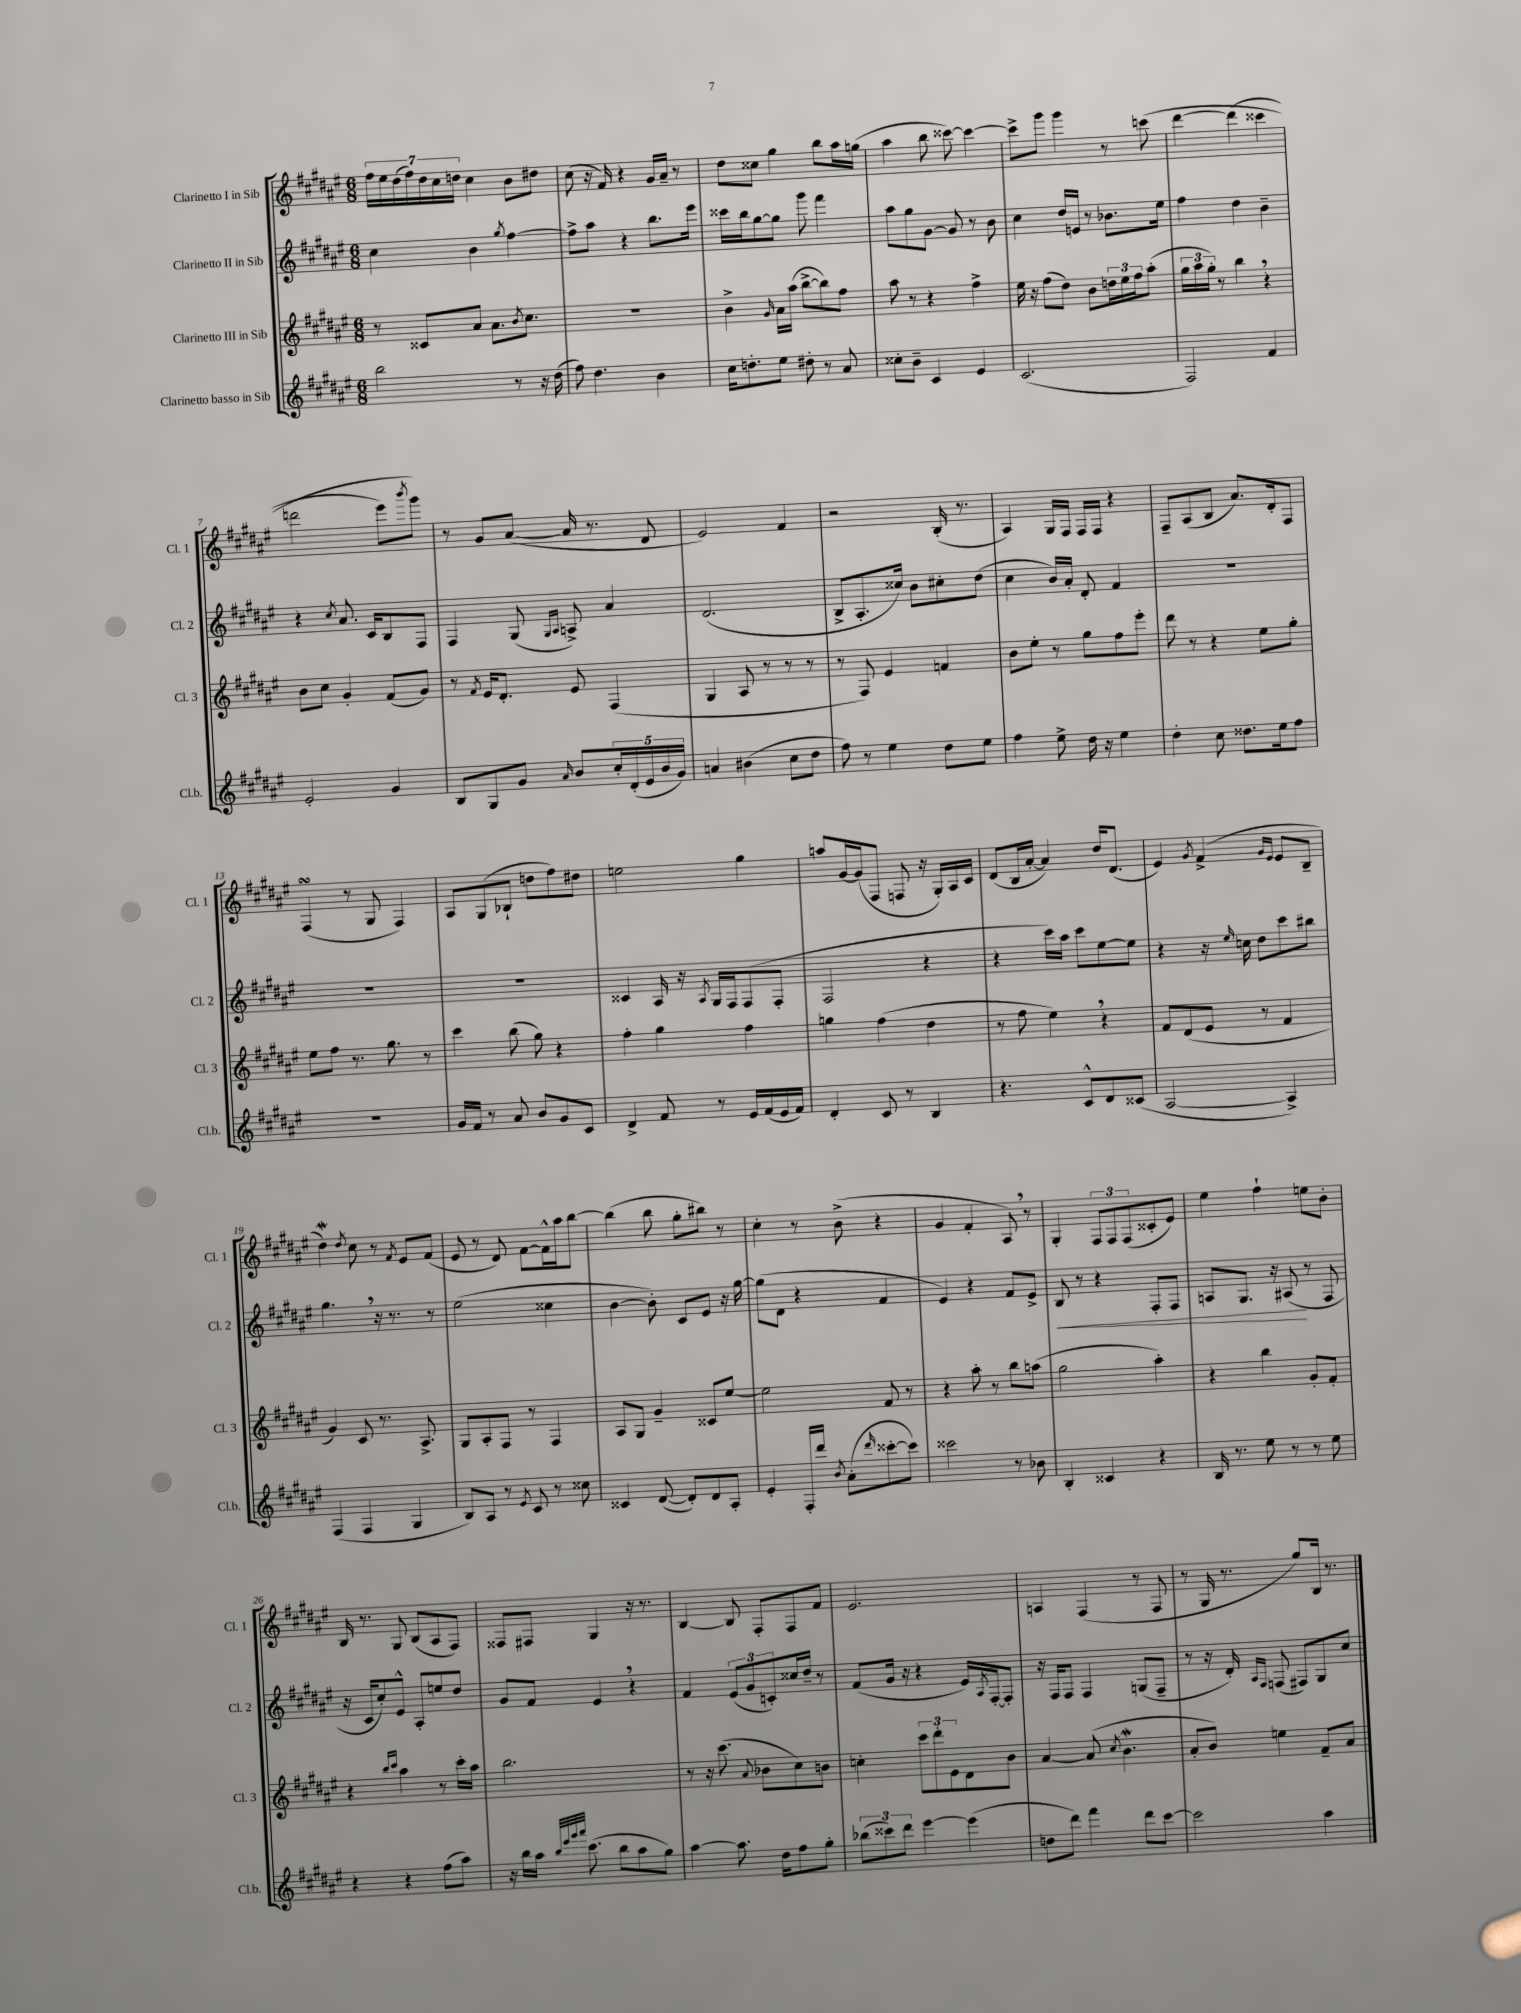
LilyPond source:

<<
\new StaffGroup <<
\new Staff = "s0" \with { instrumentName = "Clarinetto I in Sib" shortInstrumentName = "Cl. 1" } {
    \clef treble \key fis \major \numericTimeSignature \time 6/8
    \tuplet 7/4 { fis''16 eis''16 dis''16( fis''16) dis''16 cis''16 d''16 } cis''4 b'8 dis''8 |
    cis''8( r16 fis'16) r4 gis'16 ais'16-- r8 |
    dis''8 cisis''8 gis''4 b''8 ais''16 g''16( |
    ais''4 b''8 cisis'''8~) cisis'''4~ |
    cisis'''8-> gis'''8 gis'''4 r8 c'''8\( |
    dis'''4~ dis'''4( cisis'''4 |
    d'''2 eis'''8) \acciaccatura { b'''8 } gis'''8\) |
    r8 gis'8 ais'8~( ais'16 r8. dis'8 |
    eis'2) fis'4 |
    r2 b16-.( r8. |
    ais4) gis16 fis16 fis16 fis16 r4 |
    fis8-- ais8( b8 ais'8.) dis'16-. fis8 |
    fis4\turn( r8 gis8 fis4) |
    ais8 gis8( bes8-! d''8 fis''8) dis''8 |
    e''2 gis''4 |
    a''8 gis'16~ gis'16( fis8 f8 r16 gis16-.) ais16 cis'16 |
    dis'8( b16 ais'16~-. ais'4) dis''16 dis'8.( |
    eis'4) \acciaccatura { gis'8 } fis'4->( \grace { gis'16 eis'16 } eis'8 b8-- |
    dis''4\mordent) \acciaccatura { dis''8 } cis''8 r8 \acciaccatura { fis'8 } eis'8 fis'8( |
    eis'8 r8 dis'8) fis'8~ fis'16-^ ais''16 b''8~ |
    b''4( b''8 gis''8-. bis''8) r8 |
    cis''4-. r8 b'8->( r4 |
    gis'4 fis'4-. ais8) \breathe r8 |
    gis4-. \tuplet 3/2 { fis8 fis8 fis8( } cisis'8-. eis'8) |
    eis''4 fis''4-! e''8 b'8-. |
    b16 r8. gis8 b8( ais8 fis8) |
    fisis8 fis8 gis4 r16 r8. |
    b4~ b8 fis8-. fis8 fis'8 |
    eis'2. |
    a4 fis4( r8 fis8 |
    r8 gis16 r8. gis''8) b16 r8. \bar "|." |
}
\new Staff = "s1" \with { instrumentName = "Clarinetto II in Sib" shortInstrumentName = "Cl. 2" } {
    \clef treble \key fis \major \numericTimeSignature \time 6/8
    cis''4 b'4 \acciaccatura { gis''8 } fis''4~ |
    fis''8-> ais''8 r4 b''8. eis'''16 |
    cisis'''16 b''16 gis''8~ gis''8 gis'''8 fis'''4 |
    ais''8 gis''8 gis'8~ gis'8 r8 b'8 |
    cis''4 dis''16 e'16 r8 bes'8. eis''16 |
    fis''4 dis''4 b'4-- |
    r4 \acciaccatura { cis''8 } ais'8. cis'16 b8 fis8 |
    fis4 gis8( \grace { gis16 ais16 } a8->) ais'4 |
    dis'2.( |
    b8-> ais8.-. cisis''16) b'8 cis''8-. dis''8( |
    cis''4 b'16) ais'16-. dis'8-. fis'4 |
    R2. |
    R2. |
    R2. |
    cisis'4 ais16 r16 \acciaccatura { ais8 } gis16 fis16 fis8( fis8-. |
    fis2 r4 |
    r4 cis'''16) ais''16 cis'''8 eis''8~ eis''8 |
    r4 r16 \grace { eis''16 } c''16 dis''8 cis'''8 bis''8 |
    gis''4. \breathe r16 r8. r8 |
    eis''2( cisis''4 |
    b'4~ b'8-.) cis'8 eis'8 r16 gis''16~ |
    gis''8( dis'8 r4 fis'4 |
    eis'4) r4 fis'8 eis'8-> |
    b8\< r8 r4 fis8-. fis8 |
    a8 gis8. r16 ais8\!( r8 fis8 |
    r16 cis'16 cis''8-.) eis'8-^ ais8-. e''8 dis''8 |
    gis'8 fis'8 eis'4 \breathe r4 |
    fis'4 \tuplet 3/2 { eis'8( gis'8 c'8-.) } cisis''16 dis''16-- r8 |
    fis'8( gis'16 r16 r4 eis'16) \acciaccatura { ais8 } fis16~-. fis8-. |
    r16 fis16 fis8 fis4 g8( fis8-- |
    r8 r16 dis'16-.) \grace { ais16 fis16 } f8( fis8) gis8 cis''8 \bar "|." |
}
\new Staff = "s2" \with { instrumentName = "Clarinetto III in Sib" shortInstrumentName = "Cl. 3" } {
    \clef treble \key fis \major \numericTimeSignature \time 6/8
    r8 cisis'8 ais'8 ais'8. \acciaccatura { b'8 } cis''8. |
    R2. |
    b'4-> \grace { gis'16 } ais'16 ais''16( b''8~-> b''8) fis''8 |
    ais''8 r8 r4 fis''4-> |
    eis''16 r16 fis''8( dis''8) b'8 \tuplet 3/2 { d''16 eis''16 fis''16 } ais''8-.( |
    \tuplet 3/2 { gis''16 ais''16 gis''16-.) } r8 b''4 \breathe r4 |
    b'8 cis''8 gis'4-. fis'8( gis'8) |
    r8 \acciaccatura { fis'8 } eis'16 dis'8.-. eis'8 fis4( |
    gis4 ais8 r8 r8 r8 |
    r8 fis8) eis'4 f'4 |
    b'8 eis''8-. r8 gis''8 fis''8 eis'''8-. |
    dis'''8 r8 r4 eis''8 gis''8-. |
    eis''8 fis''8 r8. gis''8. r8 |
    cis'''4 b''8( gis''8) r4 |
    fis''4-. gis''4 fis''4 |
    g''4 fis''4( dis''4 |
    r8 fis''8 eis''4) \breathe r4 |
    fis'8 dis'8( eis'8 r8 fis'4 |
    gis'4) cis'8 r8. ais8.-> |
    gis8 ais8-. fis8 r8 fis4 |
    ais8 gis8 gis'4-- cisis'8 eis''8~ |
    eis''2 fis'8 r8 |
    r4 ais''8-. r8 b''8 a''8( |
    gis''2 ais''4-.) |
    r4 b''4 gis'8-. fis'8-. |
    r4 \grace { b''16 cis'''16 } ais''4 r8 cis'''16-. ais''16 |
    b''2. |
    r8 r16 cis'''8.( \appoggiatura { ais'8 } bes'8 cis''8) b'8 |
    c''4-. \tuplet 3/2 { cis'''8 dis'''8-. eis'8 } dis'8 b'8 |
    ais'4~ ais'8( \acciaccatura { cis''8 } b'4.\mordent |
    ais'8-. b'8) e''4 fis'8-- ais'8 \bar "|." |
}
\new Staff = "s3" \with { instrumentName = "Clarinetto basso in Sib" shortInstrumentName = "Cl.b." } {
    \clef treble \key fis \major \numericTimeSignature \time 6/8
    b''2 r8 r16 dis''16( |
    fis''8) dis''4. b'4 |
    cis''16 d''8.-. eis''8 dis''8-. r8 ais'8 |
    cisis''8-. b'8-- cis'4 eis'4 |
    cis'2.( |
    fis2) fis'4 |
    eis'2-. gis'4 |
    b8 gis8 gis'8 \grace { ais'16 } b'8 \tuplet 5/4 { cis''16-. dis'16-.( eis'16 b'16 gis'16) } |
    a'4 bis'4( cis''8 dis''8 |
    fis''8) r8 eis''4 dis''8 eis''8 |
    fis''4 eis''8-> dis''16 r16 eis''4 |
    dis''4-. cis''8 disis''8. eis''16 fis''8 |
    R2. |
    gis'16 fis'16 r8 ais'8 b'8 gis'8 cis'8 |
    dis'4-> fis'8 r8 eis'16 fis'16( eis'16 fis'16) |
    dis'4-. cis'8 r8 b4 |
    r4. cis'8-^ dis'8 cisis'8( |
    ais2~ ais4->) |
    fis4( fis4 gis4 |
    b8) ais8 r8 \acciaccatura { eis'8 } cis'8 r8 cisis''8 |
    cisis'4 dis'8~( dis'8-.) dis'8 ais8-. |
    eis'4-. fis16-. dis'''16 \acciaccatura { b'8 } ais'8-.( \grace { dis'''16 } cisis'''8~-. cisis'''8) |
    cisis'''2 r8 bes'8 |
    b4-. cisis'4 r4 |
    b16 r8. eis''8 r8 r8 eis''8 |
    r4 r4 fis''8( ais''8) |
    r16 b''16 ais''16 \grace { b''32 eis'''32 gis'''32 ais'''32 } cis'''8.( b''8 ais''8 gis''8) |
    ais''4~ ais''8. dis''16 fis''8 gis''8-. |
    \tuplet 3/2 { bes''8( cisis'''8) dis'''8 } eis'''4~ eis'''4( |
    d''8 dis'''8) fis'''4 dis'''8 cis'''8~ |
    cis'''2 ais''4 \bar "|." |
}
>>
>>
